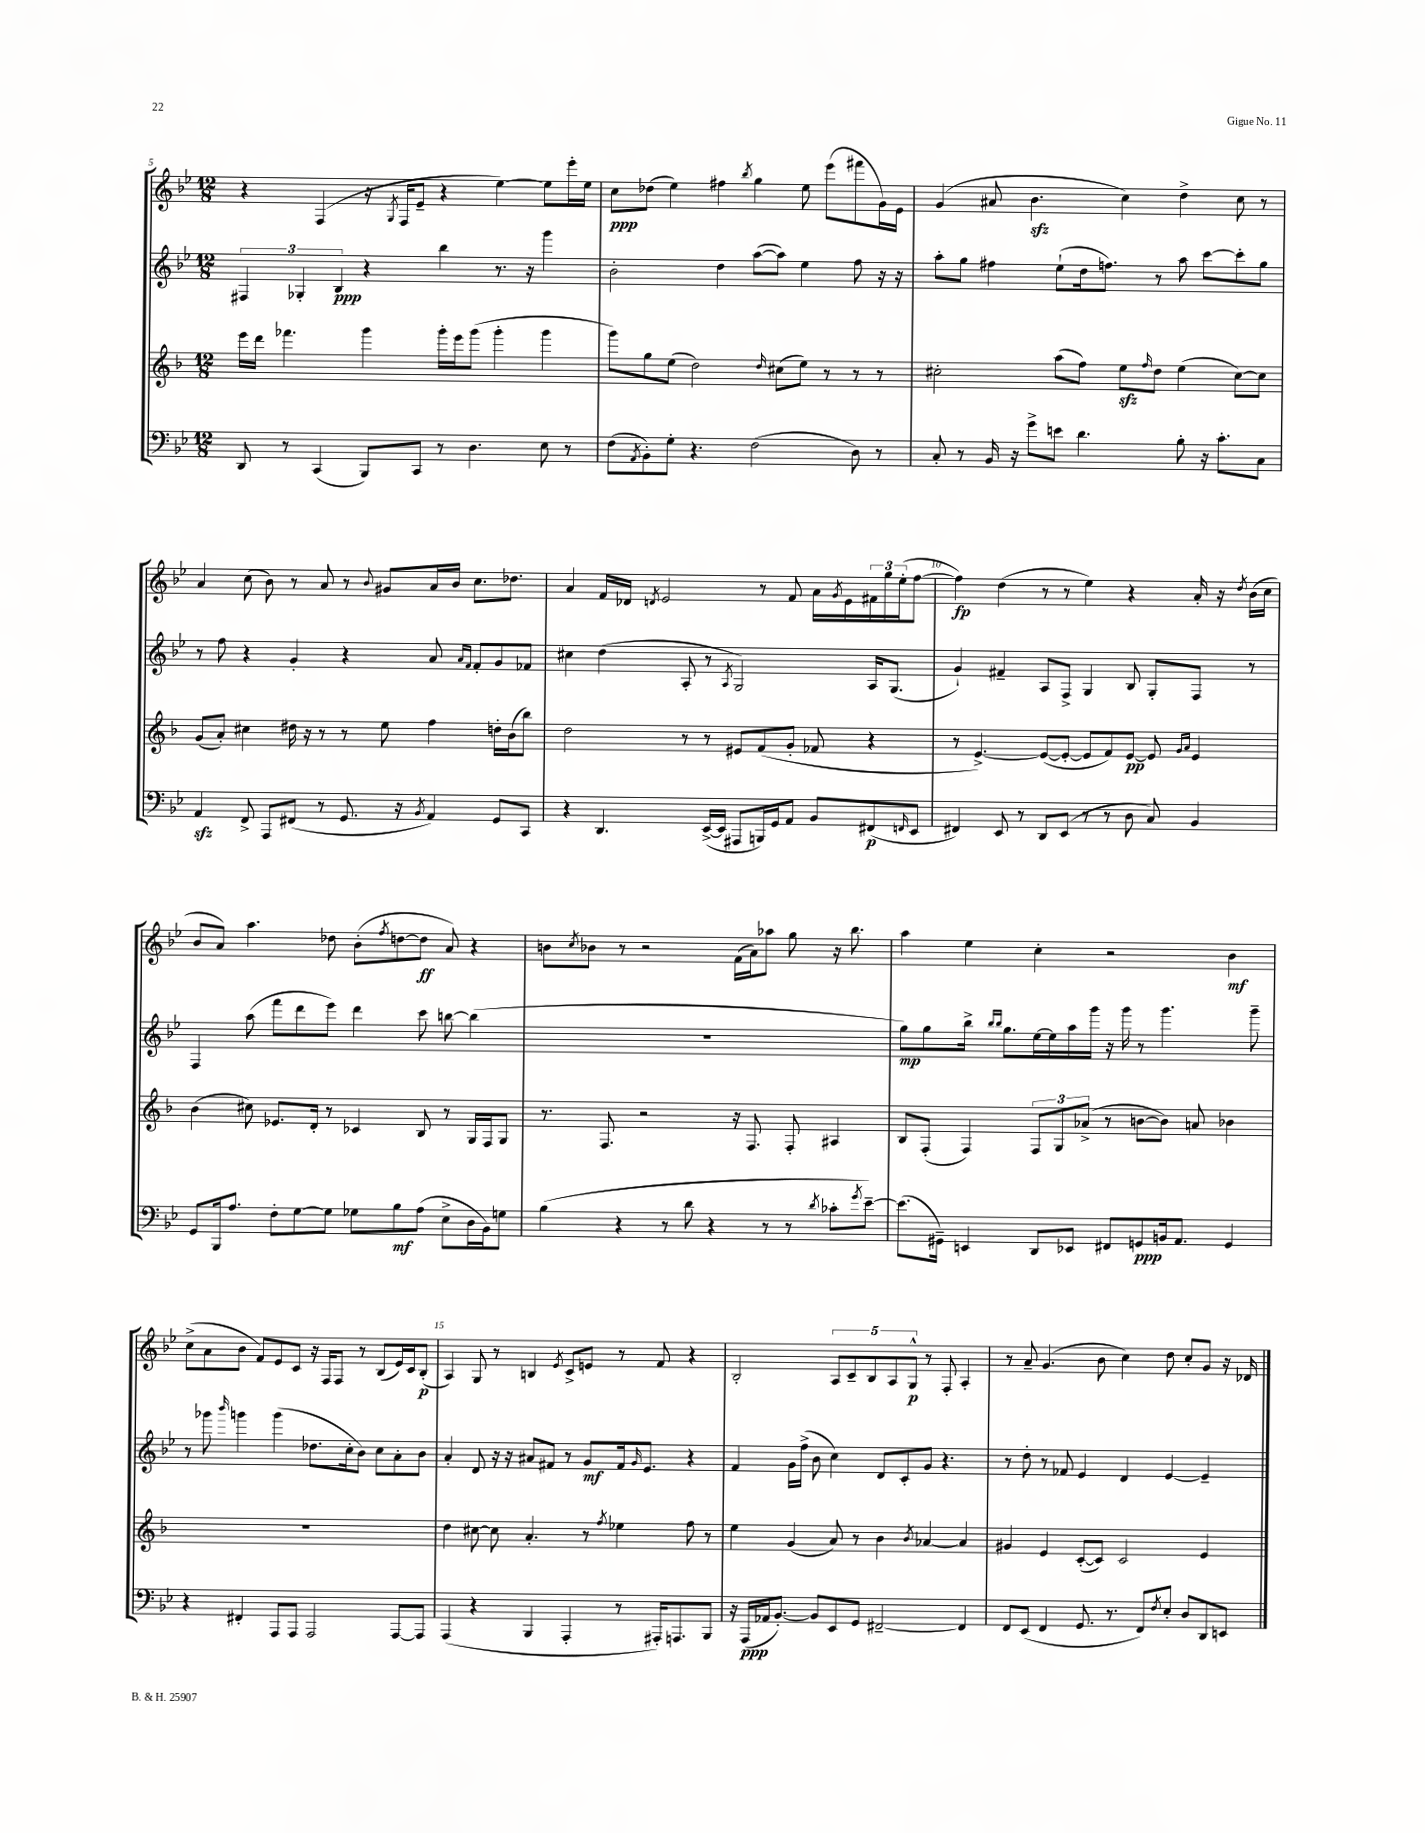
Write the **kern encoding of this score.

**kern	**kern	**kern	**kern
*staff4	*staff3	*staff2	*staff1
*clefF4	*clefG2	*clefG2	*clefG2
*k[b-e-]	*k[b-]	*k[b-e-]	*k[b-e-]
*M12/8	*M12/8	*M12/8	*M12/8
8DD	16eee	6F#	4r
.	16ddd	.	.
8r	4.fff-	.	.
.	.	6G-'	.
(4CC	.	.	(4F
.	.	6B-	.
8BBB-)	4ggg	4r	16r
.	.	.	8qG
.	.	.	16F
8CC	.	.	8e-~
8r	16ggg'	4bb-	4r
.	16eee	.	.
4.D	(8ggg	.	.
.	4ggg'	8.r	[4ee-)
.	.	16r	.
8E-	4ggg	4ggg	8ee-]
8r	.	.	16eee-'
.	.	.	16ee-
=	=	=	=
(8F	8ggg)	2b-'	8cc
8qAA	.	.	.
8BB-')	8gg	.	(8dd-
8G'	(8ee	.	4ee-)
4.r	2dd)	.	.
.	.	4dd	4ff#
.	.	.	8qbb-
(2F	.	([8aa	4gg
.	16qqdd	.	.
.	(8cc#	8aa])	.
.	8ee)	4ee-	8ee-
.	8r	.	(8eee-
8D)	8r	8ff	8fff#
8r	8r	16r	16g)
.	.	16r	16e-
=	=	=	=
8C'	2cc#'	8aa'	(4g
8r	.	8gg	.
16BB-	.	4ff#	8a#
16r	.	.	.
8g^	.	.	4.b-
8e	(8aa	(8ee-`	.
4.d	8ff)	16dd	.
.	.	8.ff)	.
.	8ee	.	4cc)
.	16qqff	.	.
.	8dd	8r	.
8B-'	(4ee	8aa	4dd^
16r	.	[8ccc	.
8.c'	.	.	.
.	[8cc#)	8ccc']	8cc
8C	8cc#]	8gg	8r
=	=	=	=
4AA	(8g	8r	4a
.	8a')	8ff	.
8FF^	4cc#	4r	(8cc
8AAA	.	.	8b-)
(8FF#	16dd#	4g'	8r
.	16r	.	.
8r	8r	.	8a
8.GG	8r	4r	8r
.	.	.	8qqb-
.	8ee	.	8g#
16r	.	.	.
8qBB-	.	.	.
4AA)	4ff	8a	16a
.	.	.	16b-
.	.	16qqa	.
.	.	16qqf	.
.	.	8f'	8.cc
8GG	16dd'	8g	.
.	(16b-	.	8.dd-
8CC	8bb-)	8f-	.
=	=	=	=
4r	2dd	4cc#	4a
4.DD	.	(4dd	16f
.	.	.	16d-
.	.	.	8qd
.	.	.	2e-
.	8r	8A'	.
([16EE-^	8r	8r	.
16EE-]	.	.	.
.	.	8qA	.
8AAA#	8e#	2G)	.
16BBB)	(8f	.	8r
16GG	.	.	.
8AA	8g'	.	8f
8BB-	8f-	.	16a
.	.	.	8qg
.	.	.	16e-
(8FF#	4r	16A	24f#
.	.	.	24gg
.	.	(8.G	.
.	.	.	(24ee-'
16qqFF	.	.	.
8EE-	.	.	[8ff
=	=	=	=
4FF#)	8r	4g`)	4ff])
.	[4.e^)	.	.
8EE-	.	4f#~	(4dd
8r	.	.	.
8DD	(8e_	8A	8r
(8EE-	8e'_	8F^	8r
8r	8e]	4G	4ee-)
8r	8f)	.	.
8D	[8e	8B-	4r
8C)	8e]	8G'	.
.	16qqg	.	.
.	16qqa	.	.
4BB-	4e	8F	16a'
.	.	.	16r
.	.	.	8qdd
.	.	8r	(16b-
.	.	.	16cc
=	=	=	=
8GG	(4b-	4F	8b-
16BBB-	.	.	8a)
8.A	.	.	.
.	8cc#)	(8aa	4.aa
8F'	8.e-	8fff	.
[8G	.	8ddd	.
.	16d'	.	.
8G]	8r	8eee-)	8dd-
8G-	4c-	4ddd	(8b-'
.	.	.	8qff
8B-	.	.	[8dd
(8A	8B-	8ccc	8dd]
8E-^	8r	[8bb	8a)
16D	16G	(4bb]	4r
16BB-)	16F	.	.
8G	8G	.	.
=	=	=	=
(4B-	8.r	1.r	8b
.	.	.	8qcc
.	.	.	8b-
.	8.F	.	.
4r	.	.	8r
.	2r	.	2r
8r	.	.	.
8d	.	.	.
4r	.	.	.
.	16r	.	(16f
.	8.F	.	16a)
8r	.	.	8aa-
8r	8F'	.	8gg
8qd	.	.	.
8c-'	4A#	.	16r
.	.	.	8.bb-
8qg	.	.	.
[8e-~)	.	.	.
=	=	=	=
(8.e-]	8B-	8gg)	4aa
.	(8F'	8gg	.
16GG#~)	.	.	.
4EE	4F)	16bb-^	4ee-
.	.	16qqbb-	.
.	.	16qqbb-	.
.	.	8.gg	.
8DD	12F	[16ee-	4cc'
.	.	16ee-]	.
.	12G	.	.
8EE-	.	16aa	.
.	(12a-^	.	.
.	.	16ggg	.
8FF#	8r	16r	2r
.	.	16ggg	.
8GG	[8b	8r	.
16BB	8b])	4.ggg	.
8.AA	.	.	.
.	8a	.	.
4GG	4b-	.	4b-
.	.	8ggg~	.
=	=	=	=
4r	1.r	8r	(8cc^
.	.	8ggg-	8a
.	.	16qqbbb-	.
4FF#'	.	4ggg	8b-
.	.	.	8f)
8AAA	.	(4ggg	8e-
8AAA	.	.	8c
2AAA	.	8.dd-	16r
.	.	.	16F
.	.	.	8F
.	.	16cc'	.
.	.	8b-)	8r
.	.	8cc	(8B-
[8AAA	.	8a'	16e-)
.	.	.	16c
8AAA]	.	8b-	(8B-'
=	=	=	=
(4AAA	4dd	4a'	4A)
4r	[8cc#	8d	8G
.	8cc#]	16r	8r
.	.	16r	.
4BBB-	4.a'	8a#	4B
.	.	8f#	.
.	.	.	8qe-
4AAA'	.	8r	8c^
.	8r	8g	8e
.	8qff	.	.
8r	4ee-	16f#	8r
.	.	16qqg	.
.	.	8.e-	.
16AAA#')	.	.	8f
8.AAA	.	.	.
.	8ff	4r	4r
8BBB-	8r	.	.
=	=	=	=
16r	4ee	4f	2B-'
(16AAA	.	.	.
16AA-	.	.	.
[8.BB-')	.	.	.
.	(4g	16g	.
.	.	(16ff^	.
8BB-]	.	8b-	.
8EE-	8a)	4cc)	10A
.	.	.	10c~
8GG	8r	.	.
.	.	.	10B-
[2FF#~	4b-	8d	.
.	.	.	10A
.	.	8c'	.
.	.	.	10G^^
.	8qb-	.	.
.	[4a-	8g	8r
.	.	4.r	8F'
4FF#]	4a-]	.	4A'
=	=	=	=
8FF	4g#	8r	8r
(8EE-	.	8dd'	8a~
4FF	4e	8r	(4.g
.	.	8f-	.
8.GG	([8c'	4e-	.
.	8c])	.	8b-
8.r	.	.	.
.	2c	4d	4cc)
8FF)	.	.	.
8qF	.	.	.
8E-'	.	[4e-	8dd
8D	.	.	8cc'
8DD	4e	4e-~]	8g
8EE	.	.	16r
.	.	.	16d-
==	==	==	==
*-	*-	*-	*-
